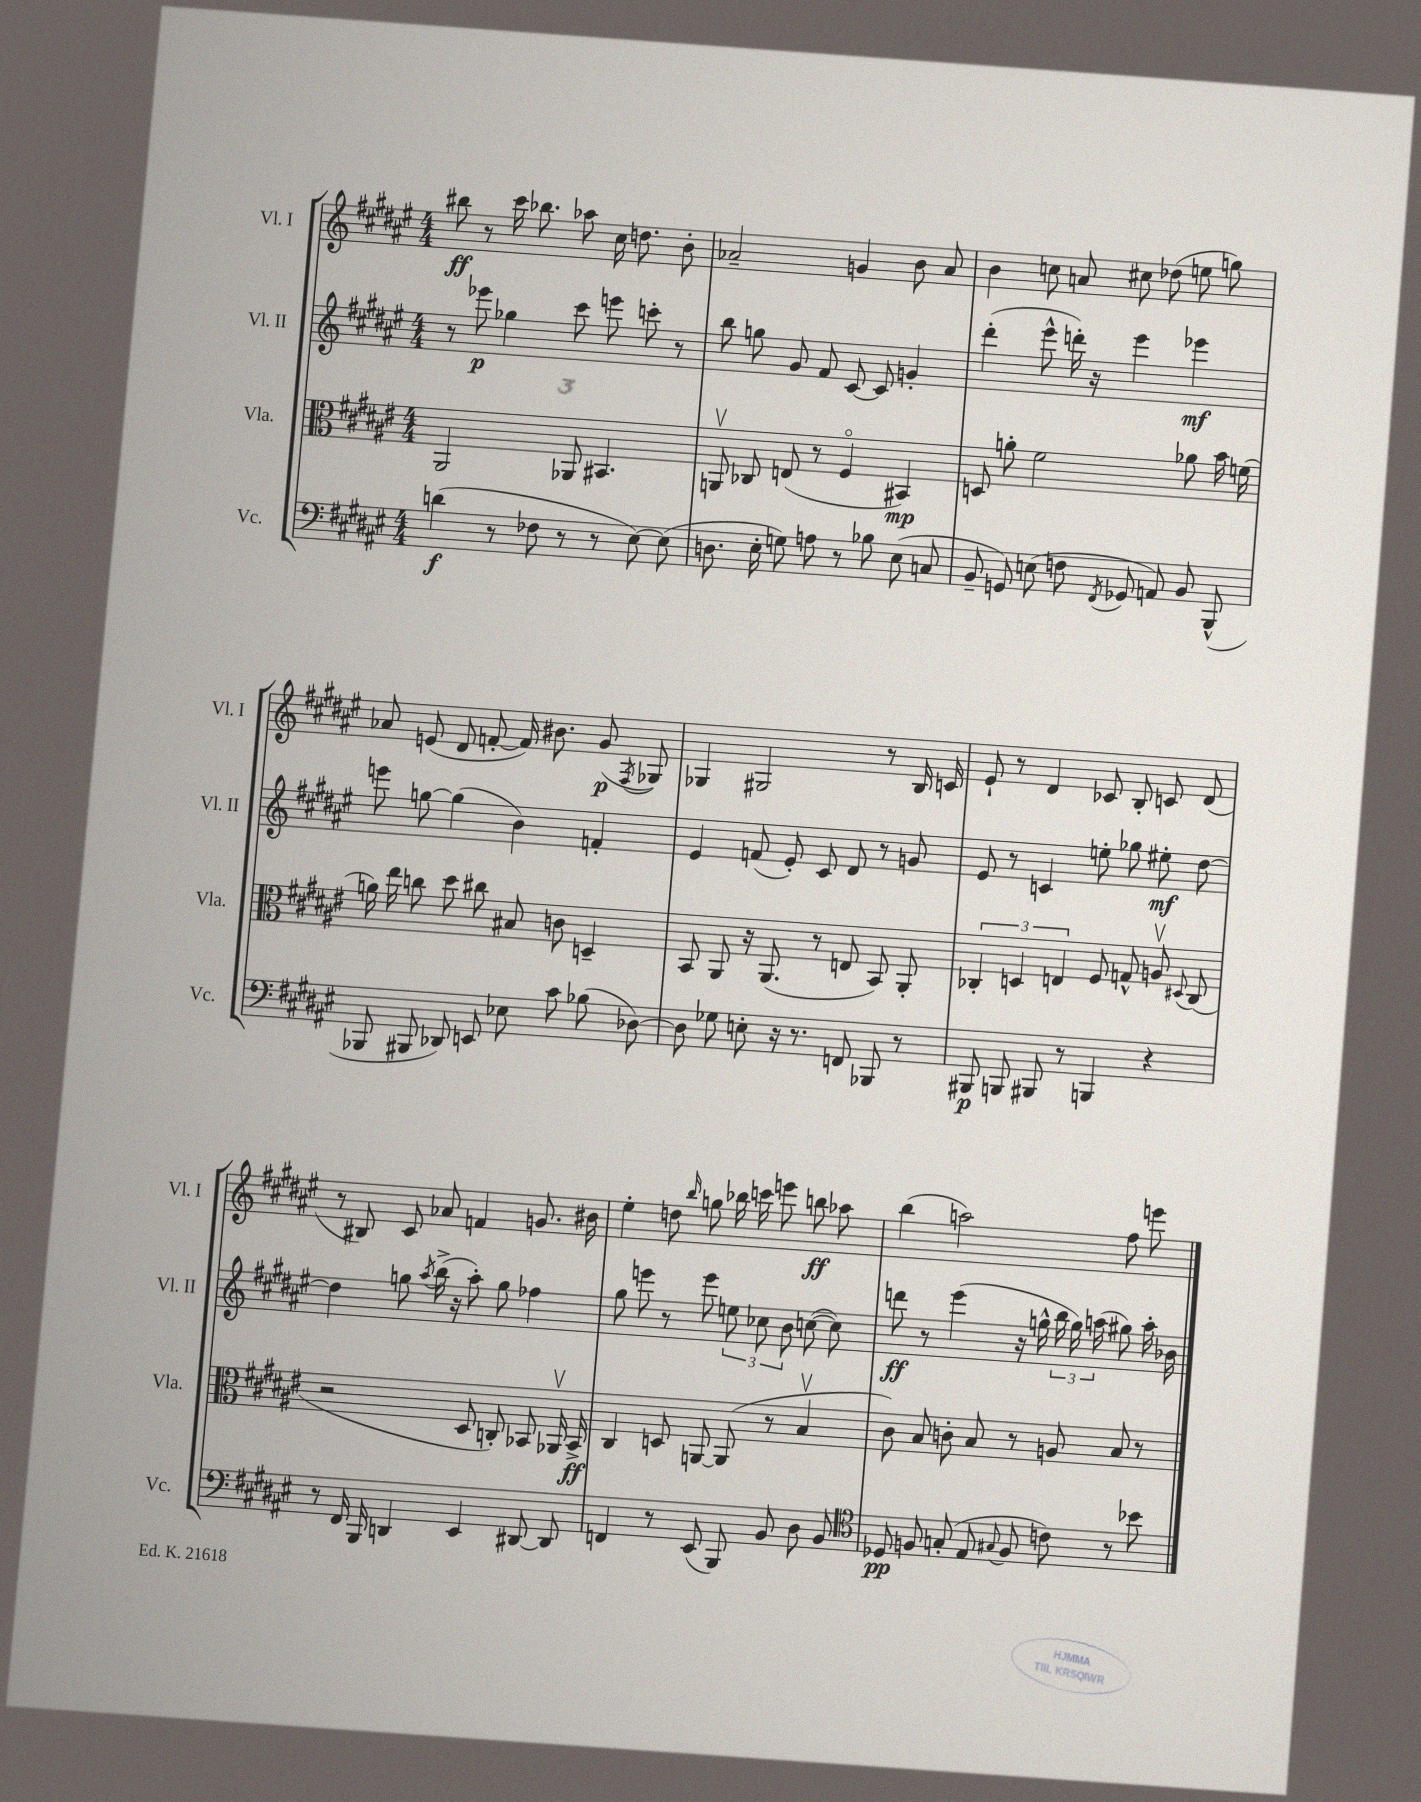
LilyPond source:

<<
\new StaffGroup <<
\new Staff = "s0" \with { instrumentName = "Vl. I" shortInstrumentName = "Vl. I" } {
    \clef treble \key fis \major \numericTimeSignature \time 4/4
    \autoBeamOff bis''8\ff r8 cis'''16 bes''8. aes''8 cis''16 d''8. b'8-. |
    aes'2-- g'4 b'8 aes'8 |
    b'4 c''8 a'8 cis''8 des''8( e''8 g''8) |
    aes'8 e'8( dis'8 f'8~-. f'16) bis'8. gis'8\p( \acciaccatura { fis8 } ges8) |
    ges4 gis2 r8 b16 c'16 |
    eis'8-! r8 dis'4 ces'8 b8-. c'8 dis'8( |
    r8 bis8) cis'8 aes'8 f'4 g'8. bis'16 |
    eis''4-. d''8 \grace { b''16 } g''8 bes''16 c'''16 e'''8 b''8\ff aes''8 |
    b''4( a''2) fis''8 e'''8 \bar "|." |
}
\new Staff = "s1" \with { instrumentName = "Vl. II" shortInstrumentName = "Vl. II" } {
    \clef treble \key fis \major \numericTimeSignature \time 4/4
    \autoBeamOff r8 ees'''8\p ges''4 cis'''8 e'''8 c'''8-. r8 |
    b''8 g''8 gis'8 fis'8 cis'8~ cis'8 g'4-. |
    dis'''4-.( eis'''8-^ d'''16-.) r16 eis'''4 ees'''4\mf |
    e'''8 g''8~ g''4( b'4) f'4-. |
    eis'4 f'8( eis'8-.) cis'8 dis'8 r8 g'8 |
    eis'8 r8 c'4 e''8-. ges''8 eis''8-.\mf dis''8~ |
    dis''4 g''8 \acciaccatura { ais''8 } b''16->( r16 ais''8-.) g''8 fes''4 |
    gis''8 e'''8 r8 e'''8 \tuplet 3/2 { e''8 ces''8 b'8 } c''8~( c''8) |
    d'''8\ff r8 eis'''4( r16 g''16-^ \tuplet 3/2 { b''16 g''16) a''16( } gis''8) a''16-. bes'16 \bar "|." |
}
\new Staff = "s2" \with { instrumentName = "Vla." shortInstrumentName = "Vla." } {
    \clef alto \key fis \major \numericTimeSignature \time 4/4
    \autoBeamOff ais,2 aes,8 bis,4. |
    a,8\upbow ces8 e8( r8 fis4\flageolet bis,4\mp) |
    d8 a'8-. fis'2 aes'8 b'16 f'16( |
    a'16) eis''16 c''8 dis''8 cis''8 bis8 c'8 d4-- |
    b,8 ais,8 r16 ais,8.( r8 e8 b,8) ais,8-. |
    \tuplet 3/2 { ces4-. d4 e4 } fis8 g8-^ a8\upbow \appoggiatura { dis8 } ces8( |
    r2 dis8 c8-.) bes,8 aes,16\upbow bes,16->\ff |
    cis4 d8 a,8~ a,8( r8 b4\upbow |
    cis'8) b8 c'8-. b8 r8 a8 b8 r8 \bar "|." |
}
\new Staff = "s3" \with { instrumentName = "Vc." shortInstrumentName = "Vc." } {
    \clef bass \key fis \major \numericTimeSignature \time 4/4
    \autoBeamOff d'4\f( r8 fes8 r8 r8 eis8~) eis8( |
    d8. eis16-. g8) a8 r8 bes8 eis8( c8 |
    b,8-- g,8) e8( f8 \acciaccatura { fis,8 } ges,8 a,8) b,8 b,,8-^( |
    bes,,8 bis,,8 des,8) e,8 ees8 cis'8 bes8( des8~) |
    des8 ges8 e8-. r16 r8. f,8 bes,,8 r8 |
    bis,,8\p b,,8 bis,,8 r8 b,,4 r4 |
    r8 fis,16 b,,16 d,4 eis,4 dis,8~ dis,8 |
    f,4 r8 eis,8( b,,8) b,8 dis8 b,8 |
    \clef tenor des8\pp f8 g8-.( eis8 \appoggiatura { gis8 } f8 c'8) r8 bes'8 \bar "|." |
}
>>
>>
\layout { \context { \Score \remove "Bar_number_engraver" } }
